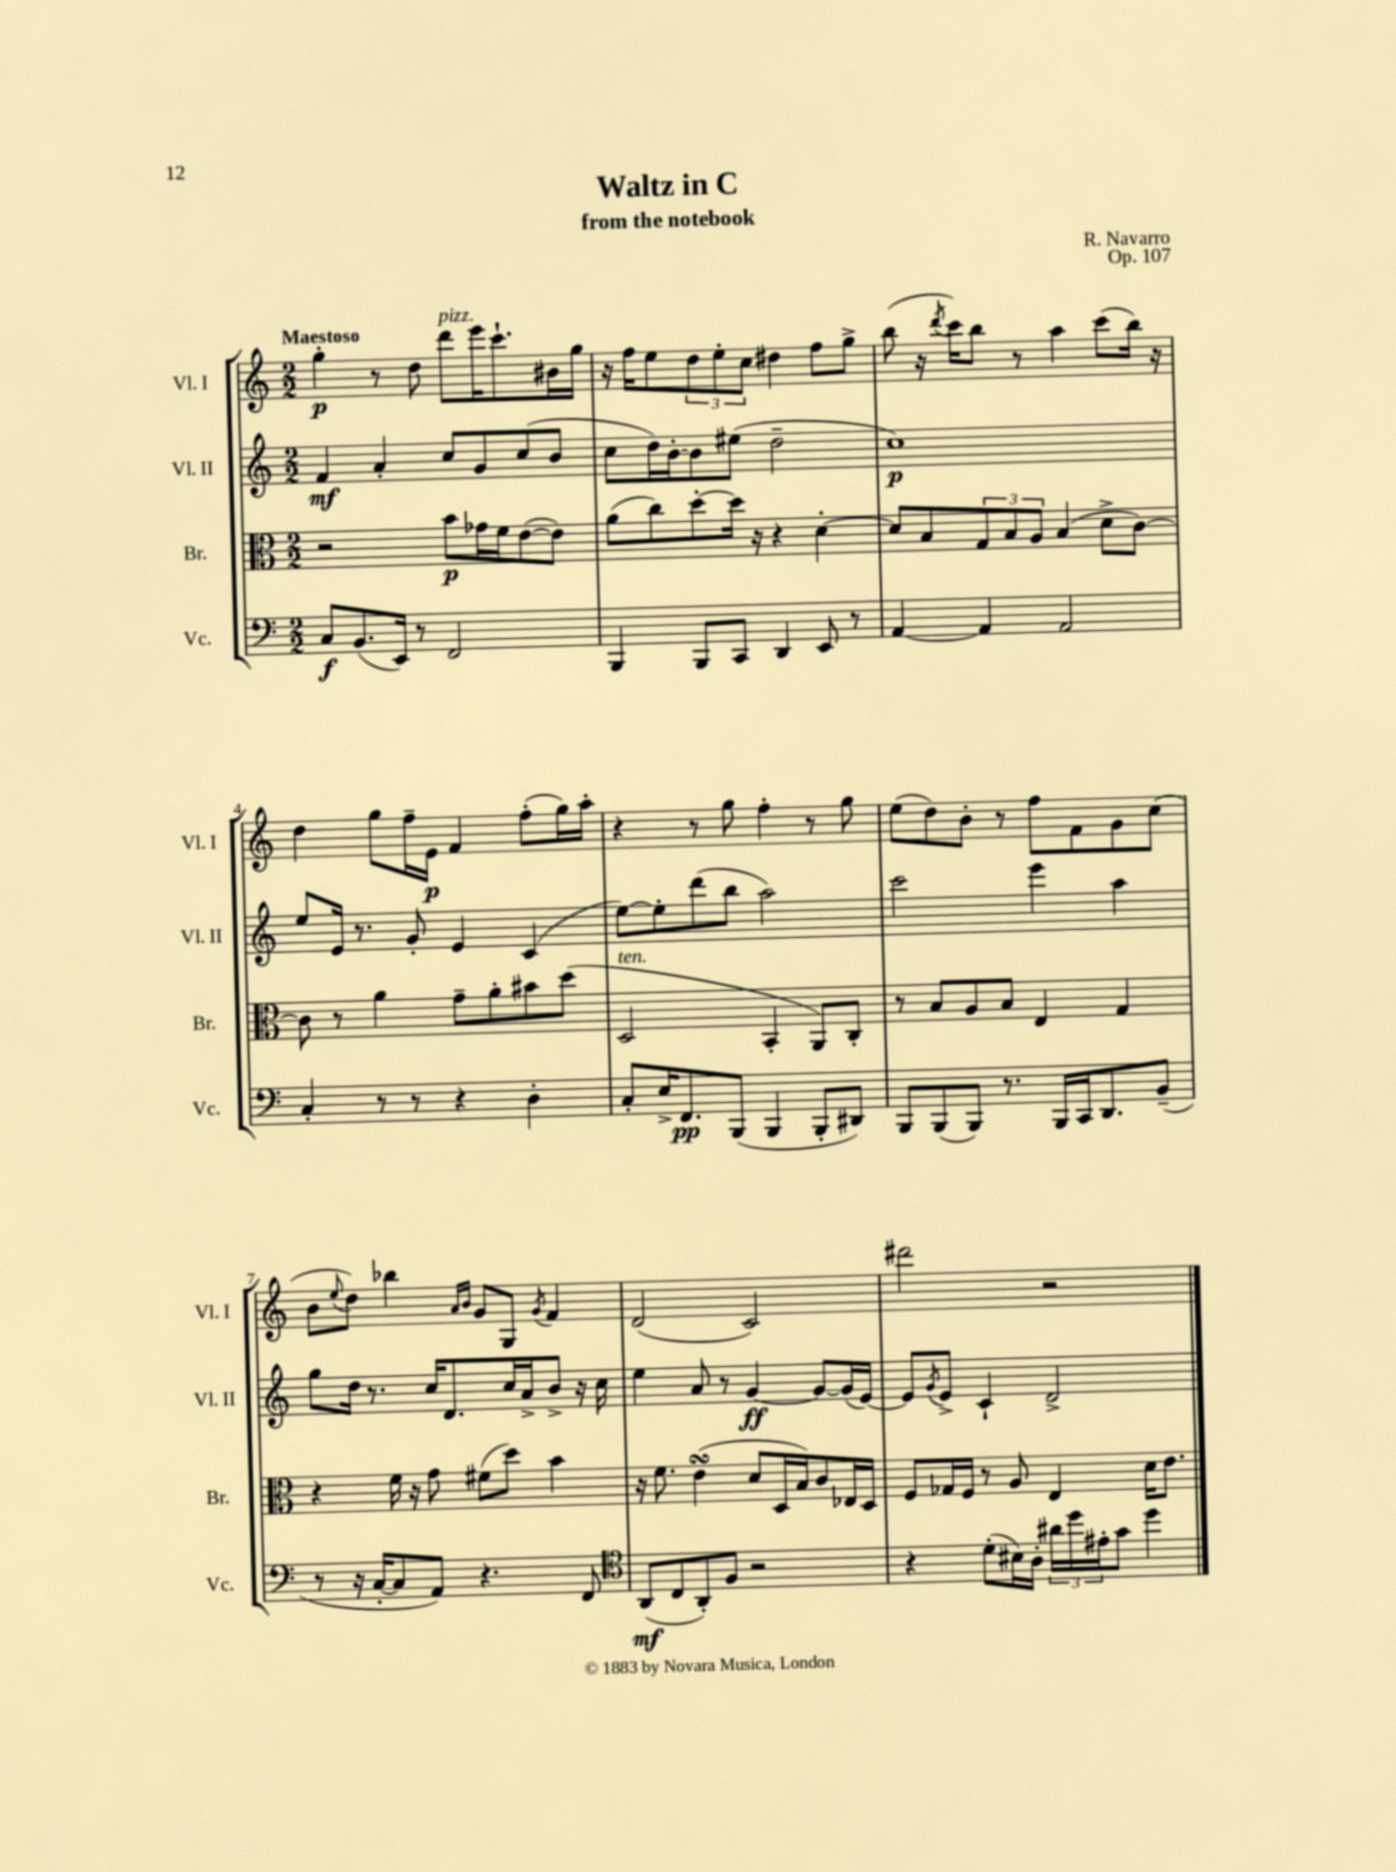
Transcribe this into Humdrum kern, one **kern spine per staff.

**kern	**dynam	**kern	**dynam	**kern	**dynam	**kern	**dynam
*part4	*part4	*part3	*part3	*part2	*part2	*part1	*part1
*staff4	*staff4	*staff3	*staff3	*staff2	*staff2	*staff1	*staff1
*I"Vc.	*	*I"Br.	*	*I"Vl. II	*	*I"Vl. I	*
*I'Vc.	*	*I'Br.	*	*I'Vl. II	*	*I'Vl. I	*
*clefF4	*	*clefC3	*	*clefG2	*	*clefG2	*
*k[]	*	*k[]	*	*k[]	*	*k[]	*
*M2/2	*	*M2/2	*	*M2/2	*	*M2/2	*
=1	=1	=1	=1	=1	=1	=1	=1
!	!	!	!	!	!	!LO:TX:a:B:t=Maestoso	!
8C/L	f	2r	.	4f/	mf	4gg'\	p
(8.BB/	.	.	.	.	.	.	.
.	.	.	.	4a'/	.	8r	.
16EE/Jk)	.	.	.	.	.	.	.
8r	.	.	.	.	.	8dd\	.
!	!	!	!	!	!	!LO:TX:a:i:t=pizz.	!
2FF/	.	8b\L	p	8cc/L	.	8ddd\L	.
.	.	16g-X\L	.	8g/	.	16eee\K	.
.	.	16f\J	.	.	.	8.ccc`\	.
.	.	([8e\	.	(8cc/	.	.	.
.	.	8e\J])	.	8b/J	.	16b#X\L	.
.	.	.	.	.	.	16gg\JJ	.
=2	=2	=2	=2	=2	=2	=2	=2
4BBB/	.	(8a\L	.	8cc\L	.	16r	.
.	.	.	.	.	.	16ff\KL	.
.	.	8cc\)	.	16dd\L)	.	8ee\	.
.	.	.	.	[16b'\J	.	.	.
8BBB/L	.	[8dd'\	.	8b\]	.	12dd\	.
.	.	.	.	.	.	12ee'\	.
8CC/J	.	16dd\Jk]	.	(8ee#X\J	.	.	.
.	.	.	.	.	.	12cc\J	.
.	.	16r	.	.	.	.	.
4DD/	.	4r	.	2dd~\	.	4dd#X\	.
8EE/	.	[4d'\	.	.	.	8ff\L	.
8r	.	.	.	.	.	8gg^\J	.
=3	=3	=3	=3	=3	=3	=3	=3
[4AA/	.	8d/L]	.	1cc)	p	(8bb\	.
.	.	8B/	.	.	.	16r	.
.	.	.	.	.	.	8qddd/	.
.	.	.	.	.	.	16ccc\KL)	.
4AA/]	.	12G/	.	.	.	8bb\J	.
.	.	12B/	.	.	.	.	.
.	.	.	.	.	.	8r	.
.	.	12A/J	.	.	.	.	.
2AA/	.	(4B/	.	.	.	4aa\	.
.	.	8d^\L	.	.	.	(8ccc\L	.
.	.	[8c\J)	.	.	.	16bb\Jk)	.
.	.	.	.	.	.	16r	.
!!LO:LB:g=z
=4	=4	=4	=4	=4	=4	=4	=4
4C'/	.	8c\]	.	8ee/L	.	4dd\	.
.	.	8r	.	16e/Jk	.	.	.
.	.	.	.	8.r	.	.	.
8r	.	4a\	.	.	.	8gg\L	.
8r	.	.	.	8g'/	.	16ff~\L	.
.	.	.	.	.	.	16e\JJ	p
4r	.	8g~\L	.	4e/	.	4f/	.
.	.	8a'\	.	.	.	.	.
4D'\	.	8b#X\	.	(4c/	.	(8ff'\L	.
.	.	(8dd\J	.	.	.	16gg\L)	.
.	.	.	.	.	.	16aa'\JJ	.
=5	=5	=5	=5	=5	=5	=5	=5
!	!	!LO:TX:a:i:t=ten.	!	!	!	!	!
8C'/L	.	2D/	.	[8ee\L)	.	4r	.
16E^/K	.	.	.	8ee'\]	.	.	.
8.FF/	pp	.	.	.	.	.	.
.	.	.	.	(8ddd\	.	8r	.
(8BBB/J	.	.	.	8bb\J	.	8gg\	.
4BBB/	.	4BB'/	.	2aa\)	.	4ff'\	.
8BBB'/L	.	8AA/L)	.	.	.	8r	.
8DD#X/J)	.	8C'/J	.	.	.	8gg\	.
=6	=6	=6	=6	=6	=6	=6	=6
8BBB/L	.	8r	.	2ccc\	.	(8ee\L	.
(8BBB/	.	8B/L	.	.	.	8dd\)	.
8BBB/J)	.	8A/	.	.	.	8b'\J	.
8.r	.	8B/J	.	.	.	8r	.
.	.	4E/	.	4eee\	.	8ff\L	.
16BBB/LL	.	.	.	.	.	.	.
16CC/J	.	.	.	.	.	8f\	.
8.DD/	.	.	.	.	.	.	.
.	.	4G/	.	4aa\	.	8g\	.
(8BB~/J	.	.	.	.	.	(8cc\J	.
!!LO:LB:g=z
=7	=7	=7	=7	=7	=7	=7	=7
8r	.	4r	.	8gg\L	.	8b\L	.
.	.	.	.	.	.	8qqee/	.
16r	.	.	.	16dd\Jk	.	8dd\J)	.
[16C'/KL	.	.	.	8.r	.	.	.
8C/]	.	16f\	.	.	.	4bb-X\	.
.	.	16r	.	.	.	.	.
8AA/J)	.	8g\	.	16cc/KL	.	.	.
.	.	.	.	8.d/	.	.	.
.	.	.	.	.	.	16qqa/LL	.
.	.	.	.	.	.	16qqb/JJ	.
4.r	.	(8f#X\L	.	.	.	8g/L	.
.	.	8dd\J)	.	16cc/L	.	8G/J	.
.	.	.	.	16a^/J	.	.	.
.	.	.	.	.	.	8qg/	.
.	.	4b\	.	8b^/J	.	4f/	.
8FF/	.	.	.	16r	.	.	.
.	.	.	.	16cc\	.	.	.
=8	=8	=8	=8	=8	=8	=8	=8
*clefC4	*	*	*	*	*	*	*
(8AA/L	mf	16r	.	4ee\	.	(2d/	.
.	.	8.f\	.	.	.	.	.
8C/	.	.	.	.	.	.	.
8AA'/)	.	(4esSsS\	.	8a/	.	.	.
8F/J	.	.	.	8r	.	.	.
2r	.	8d/L	.	[4g/	ff	2c/)	.
.	.	16D/L	.	.	.	.	.
.	.	16B/J)	.	.	.	.	.
.	.	8c/	.	8g/L_	.	.	.
.	.	16E-X/L	.	(16g/L]	.	.	.
.	.	16D/JJ	.	[16e/JJ)	.	.	.
=9	=9	=9	=9	=9	=9	=9	=9
4r	.	8F/L	.	8e/L]	.	2ddd#X\	.
.	.	.	.	8qg/	.	.	.
.	.	16G-X/L	.	8e^/J	.	.	.
.	.	16F/JJ	.	.	.	.	.
(8d'\L	.	8r	.	4c`/	.	.	.
16B#X\L)	.	8A/	.	.	.	.	.
16A'\JJ	.	.	.	.	.	.	.
24a#X\LL	.	4E/	.	2d^/	.	2r	.
24dd\	.	.	.	.	.	.	.
24e#X'\J	.	.	.	.	.	.	.
8g\J	.	.	.	.	.	.	.
4dd\	.	16d\KL	.	.	.	.	.
.	.	8.e\J	.	.	.	.	.
==	==	==	==	==	==	==	==
*-	*-	*-	*-	*-	*-	*-	*-
